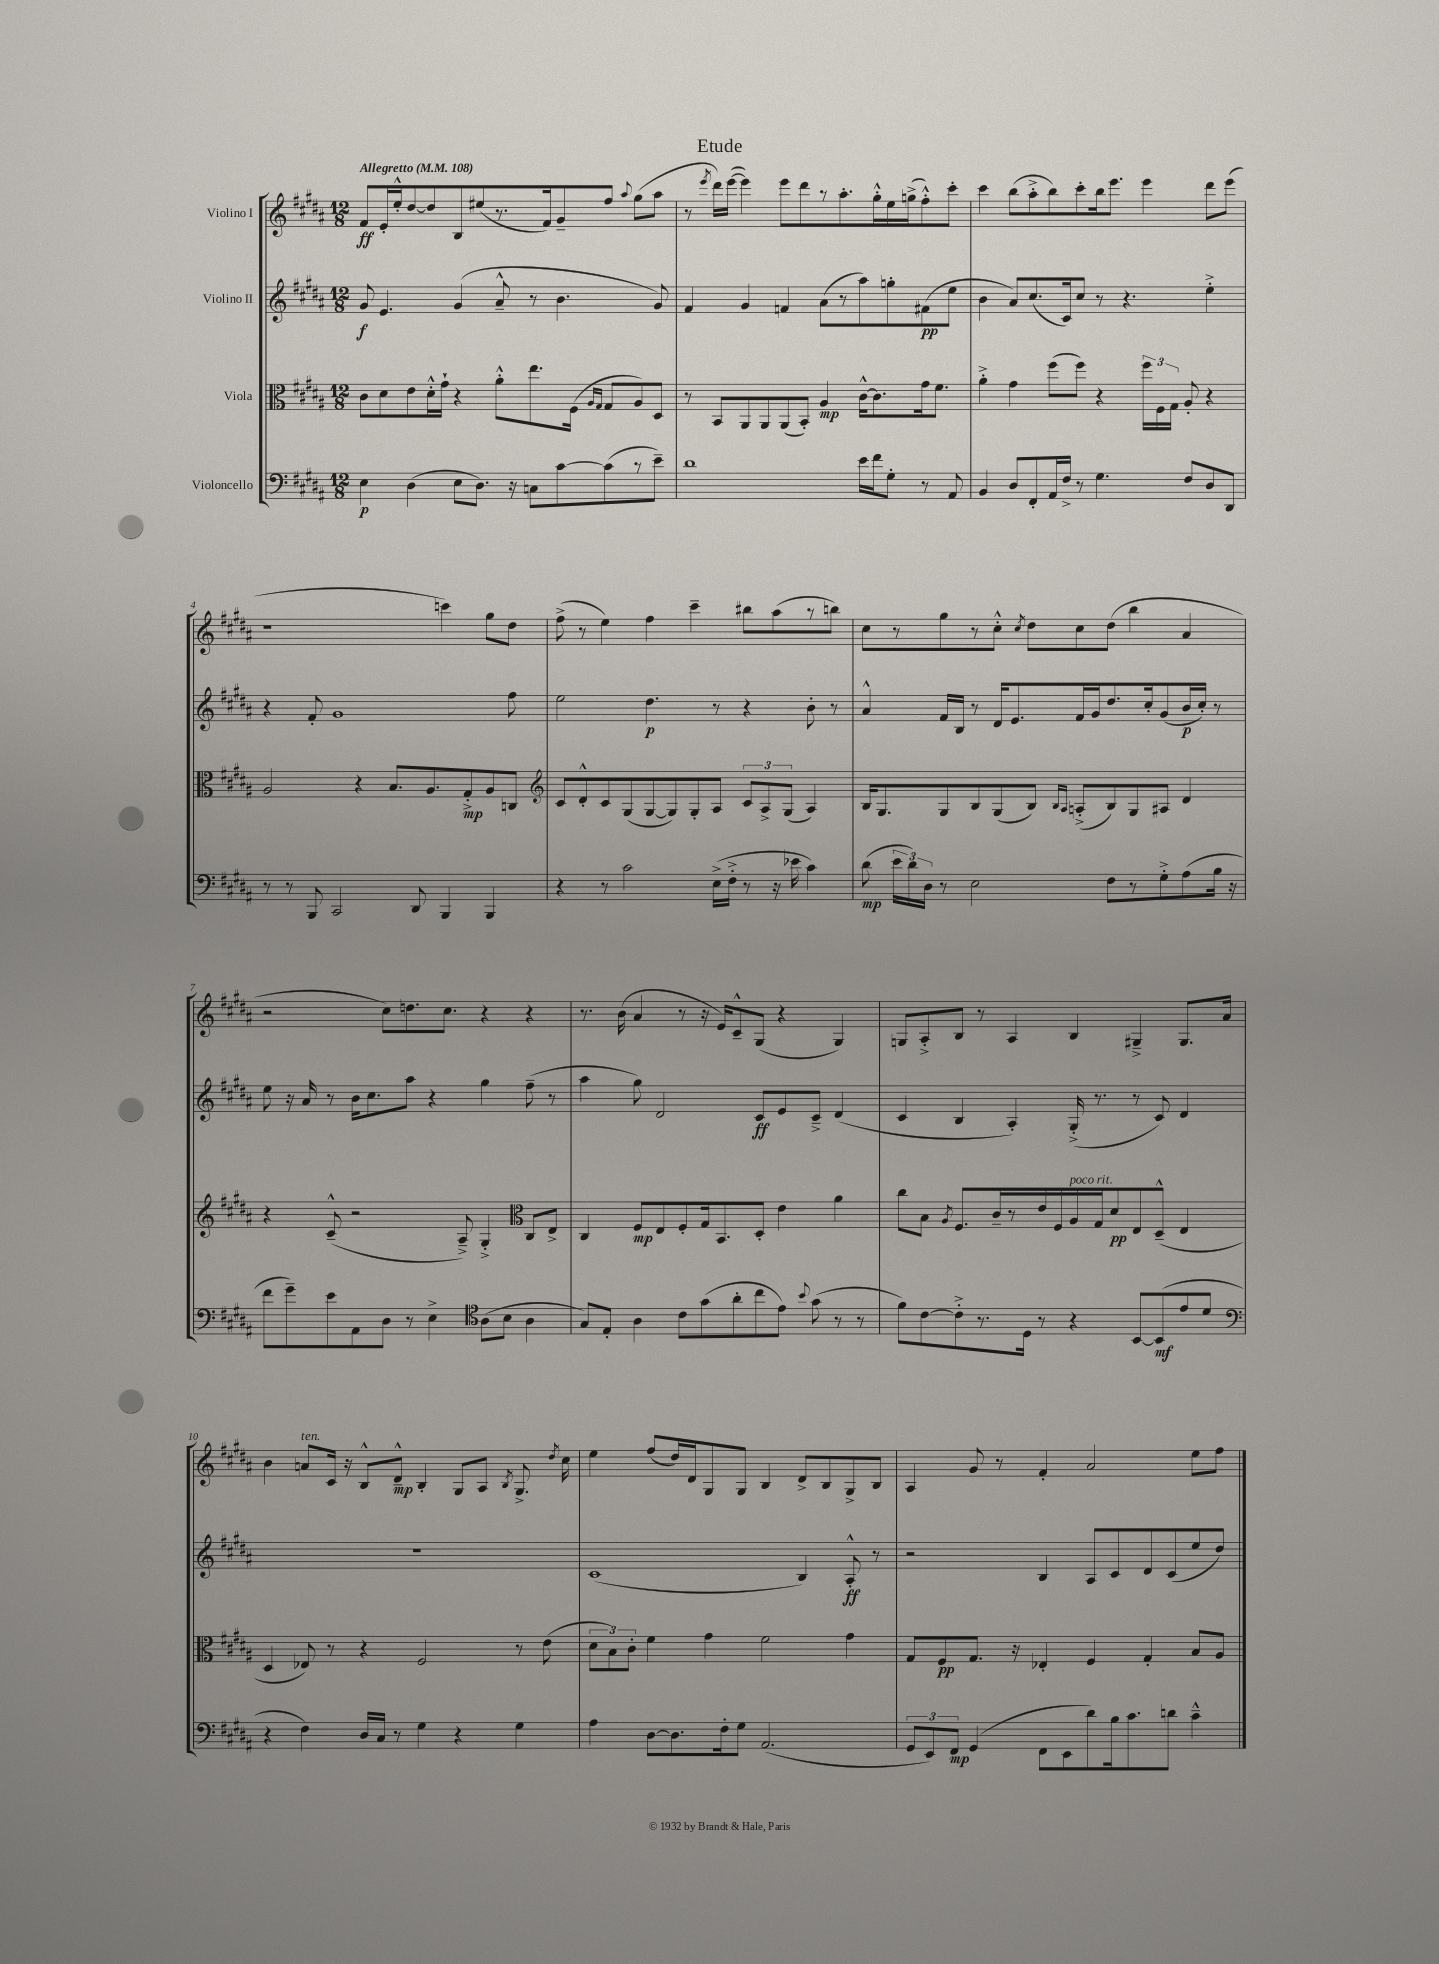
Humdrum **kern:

**kern	**kern	**kern	**kern
*staff4	*staff3	*staff2	*staff1
*clefF4	*clefC3	*clefG2	*clefG2
*k[f#c#g#d#a#]	*k[f#c#g#d#a#]	*k[f#c#g#d#a#]	*k[f#c#g#d#a#]
*M12/8	*M12/8	*M12/8	*M12/8
*MM108	*MM108	*MM108	*MM108
4E	8c#	8g#	8f#
.	8d#	4.e	16e'
.	.	.	16ee'^^
(4D#	8e	.	[8dd#
.	16d#'^^	.	8dd#]
.	16g#`	.	.
8E	4r	(4g#	8B
8.D#)	.	.	(8ee#
.	8a#'^^	8a#~^^	8.r
16r	.	.	.
8C	8.ee	8r	.
.	.	.	16f#)
[8c#	.	4.b	8g#~
.	(16F#	.	.
.	16qqA#	.	.
.	16qqG#	.	.
(8c#]	8G#	.	8ff#
.	.	.	8qqaa#
8r	8A#)	.	(8gg#
8e~)	8D#	8g#)	8aa#
=	=	=	=
1d#	8r	4f#	8r
.	.	.	8qeee
.	8BB	.	16ddd#)
.	.	.	([16eee
.	8AA#	4g#	4eee])
.	8AA#	.	.
.	(8AA#	4f	8eee
.	8BB')	.	8ddd#
.	4A#	(8a#	8r
.	.	8r	8.aa#'
16e	[16c#^^	8aa#)	.
16f#	8.c#]	.	16gg#'^^
8G#'	.	8gg'	16ee
.	.	.	(16gg^
8r	16g#	(8f#	8ff#'^^)
.	8.f#	.	.
8AA#	.	8ee	8ccc#'
=	=	=	=
4BB	4a#'^	4b	4ccc#
8D#	4g#	8a#)	(8bb
8FF#'	.	(8.cc#	8aa#'^
16AA#	(8ff#	.	8bb)
16F#^	.	16c#)	.
8r	8ff#)	8cc#	8ccc#'
4.G#	4r	8r	16bb
.	.	.	8.eee
.	.	4.r	.
.	24ff#	.	4eee
.	24F#	.	.
.	24G#	.	.
8F#	8A#'	.	.
8D#	4r	4ee'^	8ddd#
8DD#	.	.	(8eee
=	=	=	=
8r	2A#	4r	1r
8r	.	.	.
8BBB	.	8f#'	.
2CC#	.	1g#	.
.	4r	.	.
.	8.B	.	.
8DD#	.	.	.
.	8.A#	.	.
4BBB	.	.	4ccc)
.	8G#'^	.	.
4BBB	8A#	.	8gg#
.	8C	8ff#	8dd#
=	=	=	=
*	*clefG2	*	*
4r	8c#	2ee	(8ff#^
.	8d#'^^	.	8r
8r	8c#	.	4ee)
2c#	(8G#	.	.
.	[8G#	4.dd#	4ff#
.	8G#])	.	.
.	8G#'	.	4ccc#~
(16E^	8A#	8r	.
16F#'^	.	.	.
8r	12c#	4r	8bb#
.	12A#^	.	.
16r	.	.	(8aa#
.	(12G#	.	.
16e-	.	.	.
4c#)	4A#)	8b'	8r
.	.	8r	8bb)
=	=	=	=
(8d#	16B	4a#^^	8cc#
.	8.G#	.	.
24e	.	.	8r
24d#)	.	.	.
24D#	.	.	.
8r	8G#	16f#	8gg#
.	.	16B	.
2E	8B	8r	8r
.	(8G#	16d#	8cc#'^^
.	.	8.e	.
.	.	.	8qcc#
.	8B)	.	8dd#
.	16qqB	.	.
.	16qqA#	.	.
.	(8A'^	16f#	8cc#
.	.	16g#	.
8F#	8B)	8.dd#	(8dd#
8r	8G#	.	4bb
.	.	16cc#'	.
8G#'^	8A#	(8g#	.
(8A#	4d#	16b	4a#
.	.	16cc#')	.
16B	.	8r	.
16r	.	.	.
=	=	=	=
8f#	4r	8ee	2r
8g#~)	.	16r	.
.	.	16a#	.
8e	(8c#~^^	8r	.
8AA#	2r	16b	.
.	.	8.cc#	.
8D#	.	.	8cc#)
8r	.	8aa#	8.dd
4E^	.	4r	.
.	.	.	8.cc#
.	8A#~^)	.	.
*clefC4	*	*	*
(8A#	4G#'^	4gg#	4r
8B	.	.	.
*	*clefC3	*	*
4A#	8C#	(8ff#~	4r
.	8E^	8r	.
=	=	=	=
8G#)	4C#	4aa#	8.r
8E'	.	.	.
.	.	.	(16b
4A#	8F#	8gg#)	4a#
.	8E	2d#	.
8c#	8F#'	.	8r
(8g#	16G#	.	16r
.	8.BB	.	16e)
8a#'	.	.	8c#~^^
8cc#	8D#'	8c#	(8G#
8e)	4e	8e	4r
8qqb	.	.	.
(8g#	.	8c#~^	.
8r	4a#	(4d#	4G#)
8r	.	.	.
=	=	=	=
8f#)	8cc#	4c#	8G
[8c#	8B	.	8A#'^
.	8qA#	.	.
8c#'^]	8.F#	4B	8B
8.r	.	.	8r
.	16c#~	.	.
.	8r	4A#')	4A#
16D#	.	.	.
8r	16e	.	.
.	16F#	.	.
4r	16A#	(16G#'^	4B
.	16G#	8.r	.
.	8d#	.	.
[8BB	8E	8r	4G#~^
(8BB]	(8D#~^^	8c#)	.
8e	4E	4d#	8.G#
8d#	.	.	.
.	.	.	16a#
=	=	=	=
*clefF4	*	*	*
4r	4D#	1.r	4b
4F#)	8E-)	.	8a
.	8r	.	16c#
.	.	.	16r
16D#	4r	.	8B^^
16C#	.	.	.
8r	.	.	8d#~^^
4G#	2F#	.	4B'
4r	.	.	8G#
.	.	.	8A#
.	.	.	8qB
4G#	8r	.	8.G#^
.	(8e	.	.
.	.	.	8qdd#
.	.	.	16cc#
=	=	=	=
4A#	12d#	(1c#	4ee
.	12B)	.	.
.	12c#'	.	.
[8D#	4f#	.	(8ff#
8.D#]	.	.	16dd#)
.	.	.	16d#
.	4g#	.	8G#
16F#'	.	.	.
8G#	.	.	8G#
(2.AA#	2f#	.	4B
.	.	4B)	8d#^
.	.	.	8B
.	4g#	8A#'^^	8G#^
.	.	8r	8B
=	=	=	=
12GG#	8G#	2r	4A#
12EE)	.	.	.
.	8F#	.	.
12FF#	.	.	.
(4GG#	8.G#	.	8g#
.	.	.	8r
.	16r	.	.
8FF#	4E-'	4B	4f#'
8EE	.	.	.
8d#)	4F#	8A#	2a#
16B	.	8c#	.
8.c#	.	.	.
.	4G#'	8d#	.
8d	.	(8c#	.
4c#~^^	8B	8ee	8ee
.	8A#	8dd#)	8ff#
==	==	==	==
*-	*-	*-	*-
